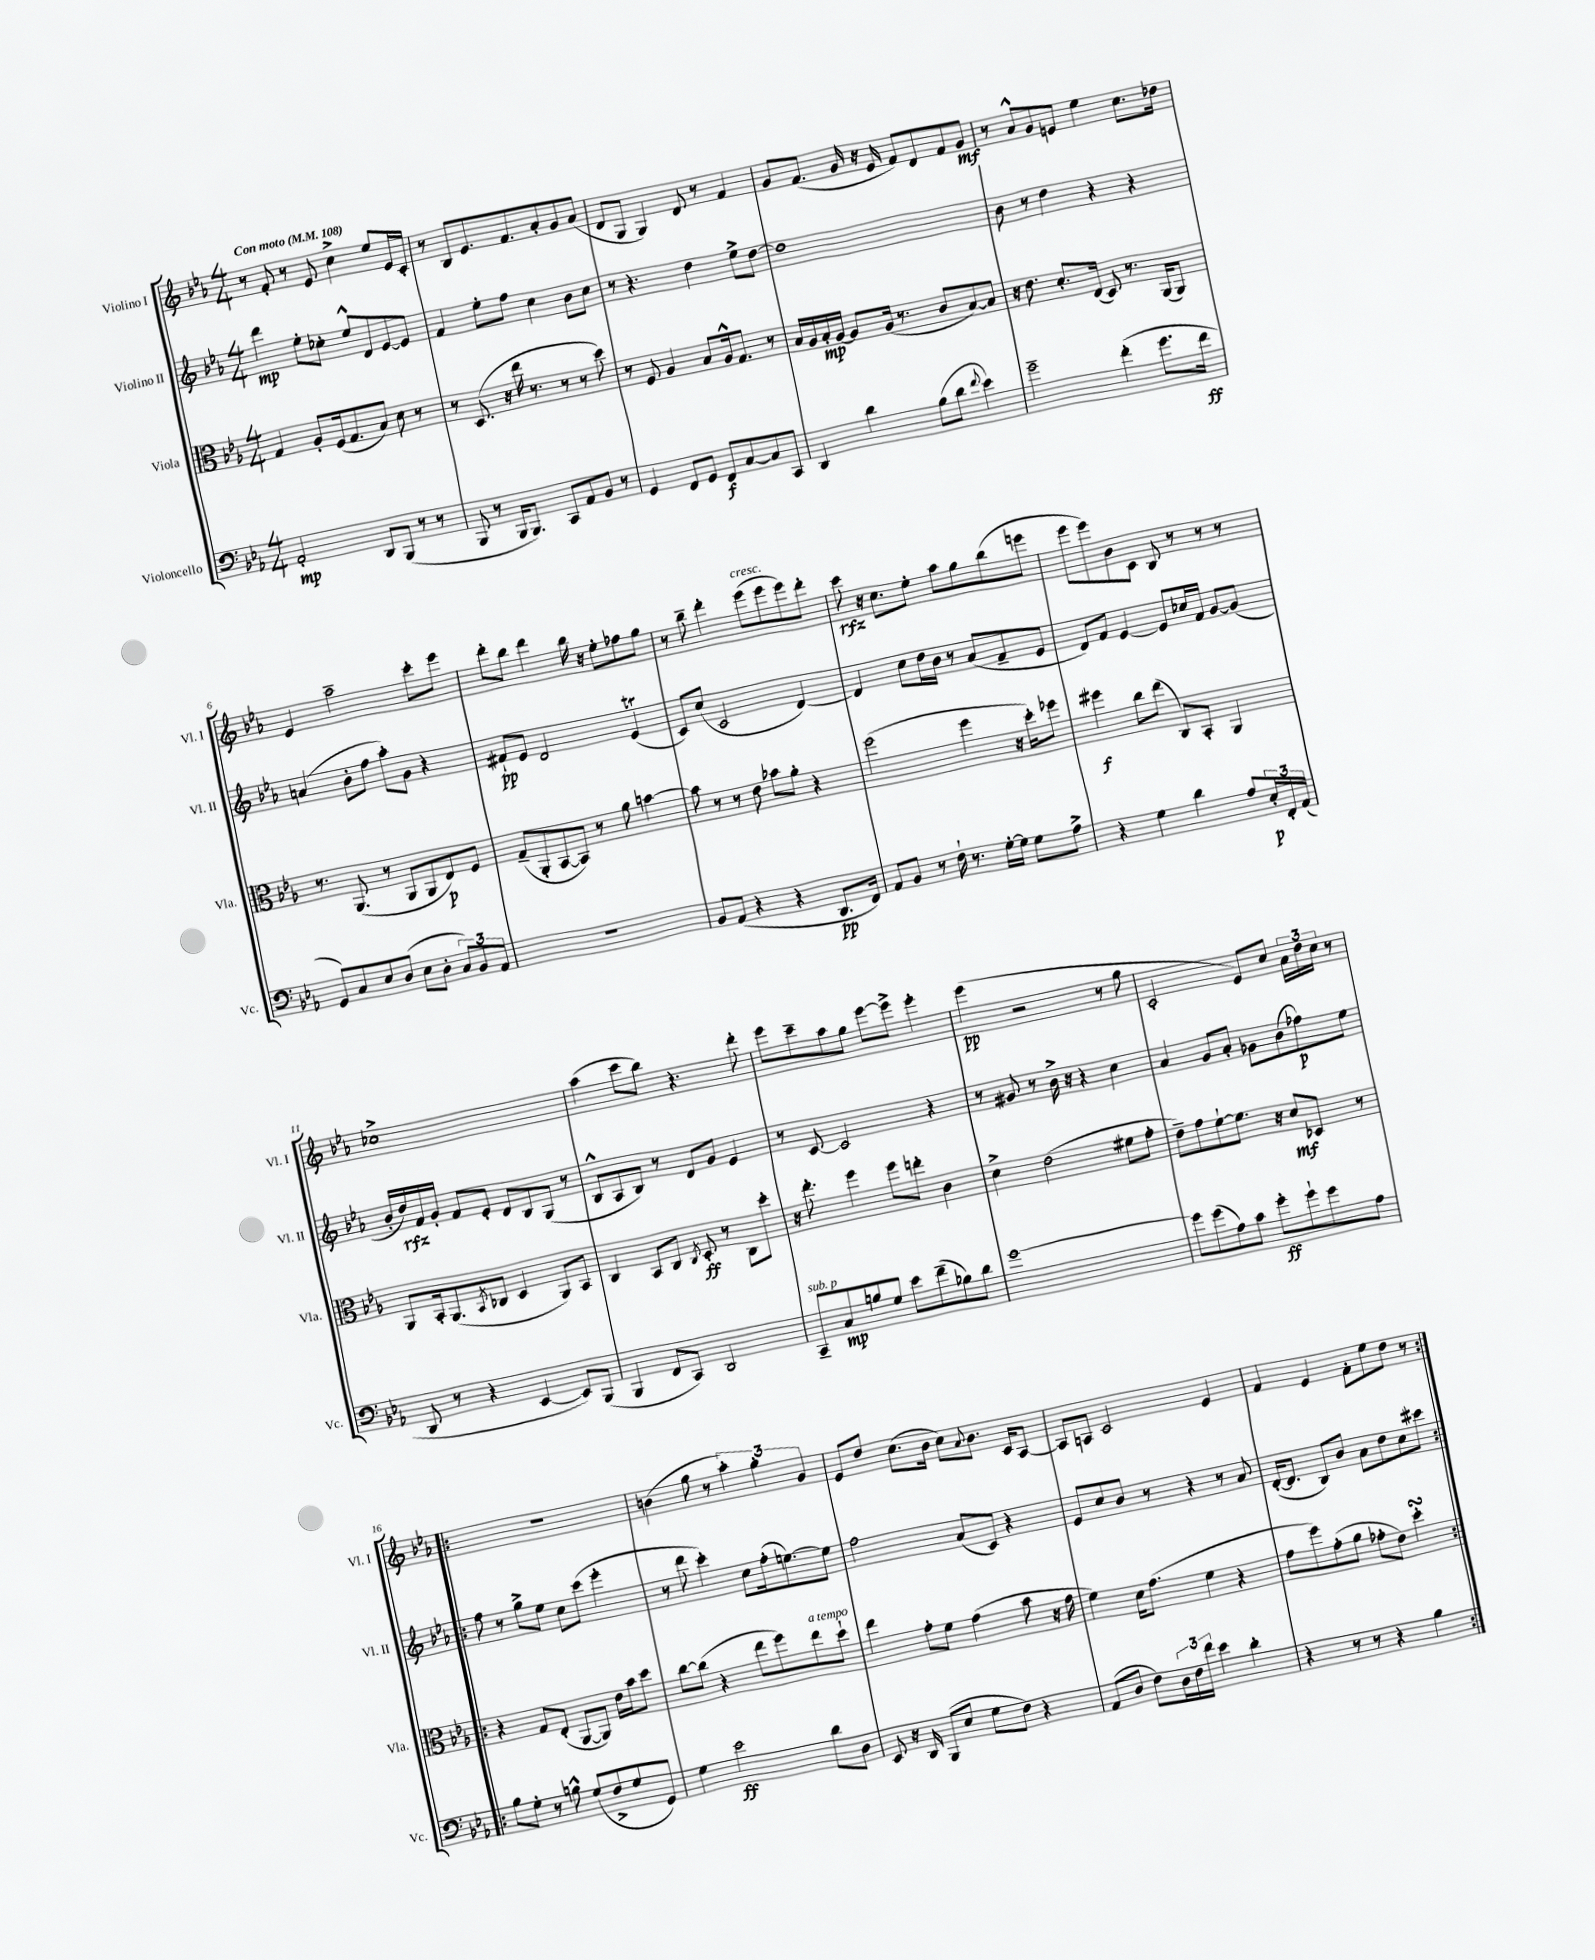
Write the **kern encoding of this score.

**kern	**dynam	**kern	**dynam	**kern	**dynam	**kern	**dynam
*part4	*part4	*part3	*part3	*part2	*part2	*part1	*part1
*staff4	*staff4	*staff3	*staff3	*staff2	*staff2	*staff1	*staff1
*I"Violoncello	*	*I"Viola	*	*I"Violino II	*	*I"Violino I	*
*I'Vc.	*	*I'Vla.	*	*I'Vl. II	*	*I'Vl. I	*
*clefF4	*	*clefC3	*	*clefG2	*	*clefG2	*
*k[b-e-a-]	*	*k[b-e-a-]	*	*k[b-e-a-]	*	*k[b-e-a-]	*
*M4/4	*	*M4/4	*	*M4/4	*	*M4/4	*
*MM108	*	*MM108	*	*MM108	*	*MM108	*
=1	=1	=1	=1	=1	=1	=1	=1
!	!	!	!	!	!	!LO:TX:a:B:t=Con moto	!
2AA-'/	mp	4G/	.	4ddd\	mp	8r	.
.	.	.	.	.	.	8f'/	.
.	.	8A-'/L	.	8ee-'\L	.	8r	.
.	.	(16F/k	.	8cc-X'\J	.	8e-/	.
.	.	8.G/	.	.	.	.	.
8DD/L	.	.	.	8ee-^^/L	.	4cc^\	.
(8BBB-/J	.	8B-/J)	.	8d/	.	.	.
8r	.	8d\	.	[8e-/	.	8ee-/L	.
8r	.	8r	.	8e-/J]	.	16e-/L	.
.	.	.	.	.	.	16c'/JJ	.
=2	=2	=2	=2	=2	=2	=2	=2
8BBB-/	.	8r	.	4f/	.	8r	.
8r	.	(8.D/	.	.	.	8B-/L	.
16BBB-/KL	.	.	.	8ee-'\L	.	8.e-/	.
8.BBB-/J)	.	16r	.	.	.	.	.
.	.	16ee-\	.	8ff\J	.	.	.
.	.	8.r	.	.	.	8.f/	.
8CC/L	.	.	.	4cc\	.	.	.
8AA-/	.	8r	.	.	.	8a-'/	.
8BB-/J	.	8r	.	8b-\L	.	8g/	.
8r	.	8dd\)	.	8cc\J	.	(8a-/J	.
=3	=3	=3	=3	=3	=3	=3	=3
4GG/	.	8r	.	8r	.	8d/L	.
.	.	8F/	.	4.r	.	8G/J	.
8FF/L	.	4A-/	.	.	.	4G/)	.
8GG/J	.	.	.	.	.	.	.
8FF/L	f	8B-/L	.	4dd\	.	8d/	.
[8C/	.	16A-^^/k	.	.	.	8r	.
.	.	8.G/J	.	.	.	.	.
8C/]	.	.	.	8ee-^\L	.	4f/	.
8CC/J	.	8r	.	[8dd\J	.	.	.
=4	=4	=4	=4	=4	=4	=4	=4
4DD/	.	16B-/LL	.	1dd]	.	8g/L	.
.	.	16A-/	.	.	.	.	.
.	.	16B-'/	mp	.	.	(8.f/J	.
.	.	[16A-/JJ	.	.	.	.	.
4d\	.	8A-/L]	.	.	.	.	.
.	.	.	.	.	.	16g/	.
.	.	(16A-/Jk	.	.	.	16r	.
.	.	8.r	.	.	.	16e-/	.
(8B-\L	.	.	.	.	.	8f/L)	.
8d\J	.	8c/L	.	.	.	8d/	.
8qqf/	.	.	.	.	.	.	.
4e-\)	.	[8B-/)	.	.	.	8f/	.
.	.	8B-/J]	.	.	.	8g/J	mf
=5	=5	=5	=5	=5	=5	=5	=5
2g~\	.	16r	.	8b-\	.	8r	.
.	.	8.e-\	.	.	.	.	.
.	.	.	.	8r	.	8a-^^/L	.
.	.	8.d'/L	.	4dd\	.	8g/	.
.	.	.	.	.	.	8en/J	.
.	.	(16E-/Jk	.	.	.	.	.
(4f'\	.	8D/)	.	4r	.	4ee-\	.
.	.	8.r	.	.	.	.	.
8.g\L	.	.	.	4r	.	8.cc\L	.
.	.	(16AA-/KL	.	.	.	.	.
.	.	8AA-/J)	.	.	.	.	.
16f\Jk	ff	.	.	.	.	16dd-X\Jk	.
!!LO:LB:g=z
=6	=6	=6	=6	=6	=6	=6	=6
8GG/L)	.	8.r	.	(4an/	.	4e-/	.
8C/	.	.	.	.	.	.	.
.	.	(8.AA-/	.	.	.	.	.
8E-/	.	.	.	8b-'\L	.	2aa-~\	.
(8D/J	.	8r	.	8ff\J	.	.	.
8E-\L	.	8AA-/L	.	8aa-'\L)	.	.	.
8D'\J	.	8AA-/	.	8g\J	.	.	.
12C/L)	.	8E-/)	p	4r	.	8ccc'\L	.
12BB-/	.	.	.	.	.	.	.
.	.	8F/J	.	.	.	8eee-\J	.
12AA-/J	.	.	.	.	.	.	.
=7	=7	=7	=7	=7	=7	=7	=7
1r	.	(8G~/L	.	8f#X`/L	pp	8ddd'\L	.
.	.	8AA-'/	.	8e-/J	.	8bb-\J	.
.	.	[8BB-/	.	2d/	.	4ddd\	.
.	.	8BB-/J])	.	.	.	.	.
.	.	8r	.	.	.	16bb-\	.
.	.	.	.	.	.	16r	.
.	.	8a-\	.	.	.	8ee-'\L	.
.	.	[4bn\	.	(4e-T/	.	8ff-X\	.
.	.	.	.	.	.	8gg\J	.
=8	=8	=8	=8	=8	=8	=8	=8
8BB-/L	.	8b\]	.	8c/L)	.	8r	.
(8AA-/J	.	8r	.	(8cc/J	.	8bb-~\	.
4r	.	8r	.	2c/	.	4ddd'\	.
.	.	8e-\	.	.	.	.	.
!	!	!	!	!	!	!LO:TX:a:i:t=cresc.	!
4r	.	8b-X\L	.	.	.	(8eee-\L	.
.	.	8a-'\J	.	.	.	8eee-\	.
8.DD/L	pp	4r	.	[4d/)	.	8eee-\)	.
.	.	.	.	.	.	8ddd'\J	.
16FF/Jk)	.	.	.	.	.	.	.
=9	=9	=9	=9	=9	=9	=9	=9
8AA-/L	.	(2ff\	.	4d/]	.	8ccc\	rfz
8BB-/J	.	.	.	.	.	16r	.
.	.	.	.	.	.	8.cc\L	.
8r	.	.	.	8cc\L	.	.	.
16F`\	.	.	.	16dd\L	.	8ee-'\J	.
8.r	.	.	.	16b-\JJ	.	.	.
.	.	4ff\	.	8r	.	8aa-\L	.
[16G'\LL	.	.	.	(8a-/L	.	8gg\	.
16G\JJ]	.	.	.	.	.	.	.
8G\L	.	16r	.	8f~/	.	(8bb-\	.
.	.	16dd'\KL)	.	.	.	.	.
8A-^\J	.	8ff-X\J	.	8e-/J	.	8eeen\J	.
=10	=10	=10	=10	=10	=10	=10	=10
4r	.	4ff#X\	f	8d/L)	.	8eee-\L	.
.	.	.	.	8f/J	.	8eee-\)	.
4G\	.	8cc\L	.	[4e-/	.	8b-\	.
.	.	(8ee-\J	.	.	.	8c\J	.
4d\	.	8C/L)	.	8e-/L]	.	8B-/	.
.	.	8BB-'/J	.	16cc-X/L	.	8r	.
.	.	.	.	16f/JJ	.	.	.
8A-/L	.	4AA-/	.	[8g/L	.	8r	.
24E-'/L	p	.	.	(8g/J]	.	8r	.
24FF'/	.	.	.	.	.	.	.
(24AA-/JJ	.	.	.	.	.	.	.
!!LO:LB:g=z
=11	=11	=11	=11	=11	=11	=11	=11
8DD/	.	8AA-/L	.	16b-'/LL	.	1cc-X^	.
.	.	.	.	16dd/)	rfz	.	.
8r	.	16BB-'/k	.	16f/	.	.	.
.	.	(8.AA-/	.	16g'/JJ	.	.	.
4r	.	.	.	8f/L	.	.	.
.	.	8qBB-/	.	.	.	.	.
.	.	8C-X/J	.	8e-'/J	.	.	.
[4EE-/	.	4D/	.	8d/L	.	.	.
.	.	.	.	8B-/	.	.	.
8EE-/L])	.	8AA-/L)	.	(8G/J	.	.	.
(8BBB-/J	.	8BB-/J	.	8r	.	.	.
=12	=12	=12	=12	=12	=12	=12	=12
4BBB-/	.	4C/	.	8B-^^/L	.	(4aa-\	.
.	.	.	.	8A-/	.	.	.
8FF/L	.	8BB-/L	.	8B-/J)	.	8ccc\L	.
8CC/J)	.	8C/J	.	8r	.	8bb-\J)	.
.	.	8qC/	.	.	.	.	.
2DD/	.	8D'/	ff	8d/L	.	4.r	.
.	.	8r	.	8g/J	.	.	.
.	.	8C\L	.	4e-/	.	.	.
.	.	8dd'\J	.	.	.	8ddd'\	.
=13	=13	=13	=13	=13	=13	=13	=13
!LO:TX:a:i:t=sub. p	!	!	!	!	!	!	!
8CC~/L	.	16r	.	8r	.	8eee-\L	.
.	.	8.ee-'\	.	.	.	.	.
8C/	mp	.	.	[8c/	.	8ccc~\	.
8Bn/	.	4ff\	.	2c/]	.	8aa-\	.
8G/J	.	.	.	.	.	8gg\J	.
8e-\L	.	8ff\L	.	.	.	[8eee-\L	.
(8f~\	.	8een'\J	.	.	.	8eee-^\J]	.
8B-X\)	.	4c\	.	4r	.	4eee-'\	.
8d\J	.	.	.	.	.	.	.
=14	=14	=14	=14	=14	=14	=14	=14
[1g	.	4d^\	.	8r	.	(4eee-\	pp
.	.	.	.	8g#X/	.	.	.
.	.	(2e-\	.	8r	.	2r	.
.	.	.	.	16b-^\	.	.	.
.	.	.	.	16r	.	.	.
.	.	.	.	4r	.	.	.
.	.	8f#X\L	.	4cc\	.	8r	.
.	.	8g'\J	.	.	.	8gg\	.
=15	=15	=15	=15	=15	=15	=15	=15
8g\L]	.	8e-~\L)	.	4a-/	.	2c'/	.
(8g\	.	8g\	.	.	.	.	.
8A-\)	.	[8f`\	.	8g/L	.	.	.
8c\J	.	8.f\J]	.	8a-'/J	.	.	.
8g'\L	ff	.	.	8g-X\L	.	8e-/L)	.
.	.	16r	.	.	.	.	.
8g`\	.	8d/L	mf	(8b-\	.	8cc/J	.
8g\	.	8D-X/J	.	8ff-X\)	p	24a-\LL	.
.	.	.	.	.	.	24dd\	.
.	.	.	.	.	.	24cc\JJ	.
8A-\J	.	8r	.	8ee-\J	.	8r	.
!!LO:LB:g=z
=16!|:	=16!|:	=16!|:	=16!|:	=16!|:	=16!|:	=16!|:	=16!|:
8B-\L	.	4r	.	8ff\	.	1r	.
8G'\J	.	.	.	8r	.	.	.
8r	.	8G/L	.	8gg^\L	.	.	.
8Bn^^\	.	(8E-'/J	.	8ee-\J	.	.	.
(8G/L	.	[8AA-/L	.	8cc\L	.	.	.
8F^/	.	8AA-/J])	.	(8ccc\J	.	.	.
8G/	.	16e-\LL	.	4eee-'\	.	.	.
.	.	16b-\J	.	.	.	.	.
8GG/J)	.	8dd\J	.	.	.	.	.
=17	=17	=17	=17	=17	=17	=17	=17
4G\	.	[8cc\L	.	8r	.	(4bn\	.
.	.	(8cc\J]	.	8ddd\	.	.	.
2e-\	ff	4r	.	4ccc'\)	.	8gg\	.
.	.	.	.	.	.	8r	.
.	.	8ee-\L	.	8cc\L	.	6aa-'\)	.
.	.	8ff\)	.	(16ff'\k	.	.	.
.	.	.	.	.	.	6gg'\	.
.	.	.	.	[8.een\)	.	.	.
!	!	!LO:TX:a:i:t=a tempo	!	!	!	!	!
8d\L	.	8ee-\	.	.	.	.	.
.	.	.	.	.	.	6g/	.
8D\J	.	8dd`\J	.	8ee\J]	.	.	.
=18	=18	=18	=18	=18	=18	=18	=18
8EE-/	.	4ee-\	.	2ff\	.	8e-/L	.
16r	.	.	.	.	.	8dd/J	.
16DD/	.	.	.	.	.	.	.
(8BBB-/L	.	8g'\L	.	.	.	(8.cc\L	.
8E-/J	.	8f\J	.	.	.	.	.
.	.	.	.	.	.	16b-\Jk	.
8G\L	.	(4g\	.	(8a-/L	.	8cc\L)	.
.	.	.	.	.	.	8qqa-/	.
8F\J)	.	.	.	8c/J)	.	8.b-\J	.
4r	.	8b-\	.	4r	.	.	.
.	.	.	.	.	.	16c/KL	.
.	.	16r	.	.	.	[8A-/J	.
.	.	16g\	.	.	.	.	.
=19	=19	=19	=19	=19	=19	=19	=19
(8AA-/L	.	4f\)	.	8e-/L	.	8A-/L]	.
8D/J	.	.	.	8cc/	.	8An/J	.
8F\L)	.	16d\KL	.	8b-/J	.	2c/	.
.	.	(8.g\J	.	.	.	.	.
24D\L	.	.	.	8r	.	.	.
24F\	.	.	.	.	.	.	.
24f\JJ	.	.	.	.	.	.	.
4e-\	.	4f\	.	4r	.	.	.
4d'\	.	4r	.	8r	.	4e-/	.
.	.	.	.	8a-/	.	.	.
=20	=20	=20	=20	=20	=20	=20	=20
4r	.	8g\L	.	([16d'/KL	.	4f/	.
.	.	.	.	8.d/J]	.	.	.
.	.	8ff\)	.	.	.	.	.
8r	.	(8g'\	.	8B-/L)	.	4e-/	.
8r	.	8a-\J	.	8b-/J	.	.	.
4r	.	8g-X'\L	.	8a-\L	.	8f'\L	.
.	.	8e-\J)	.	8dd\	.	8ee-\	.
4B-\	.	4ddsSsS'\	.	8cc\	.	8dd\J	.
.	.	.	.	8ccc#X\J	.	8r	.
=:|!	=:|!	=:|!	=:|!	=:|!	=:|!	=:|!	=:|!
*-	*-	*-	*-	*-	*-	*-	*-
